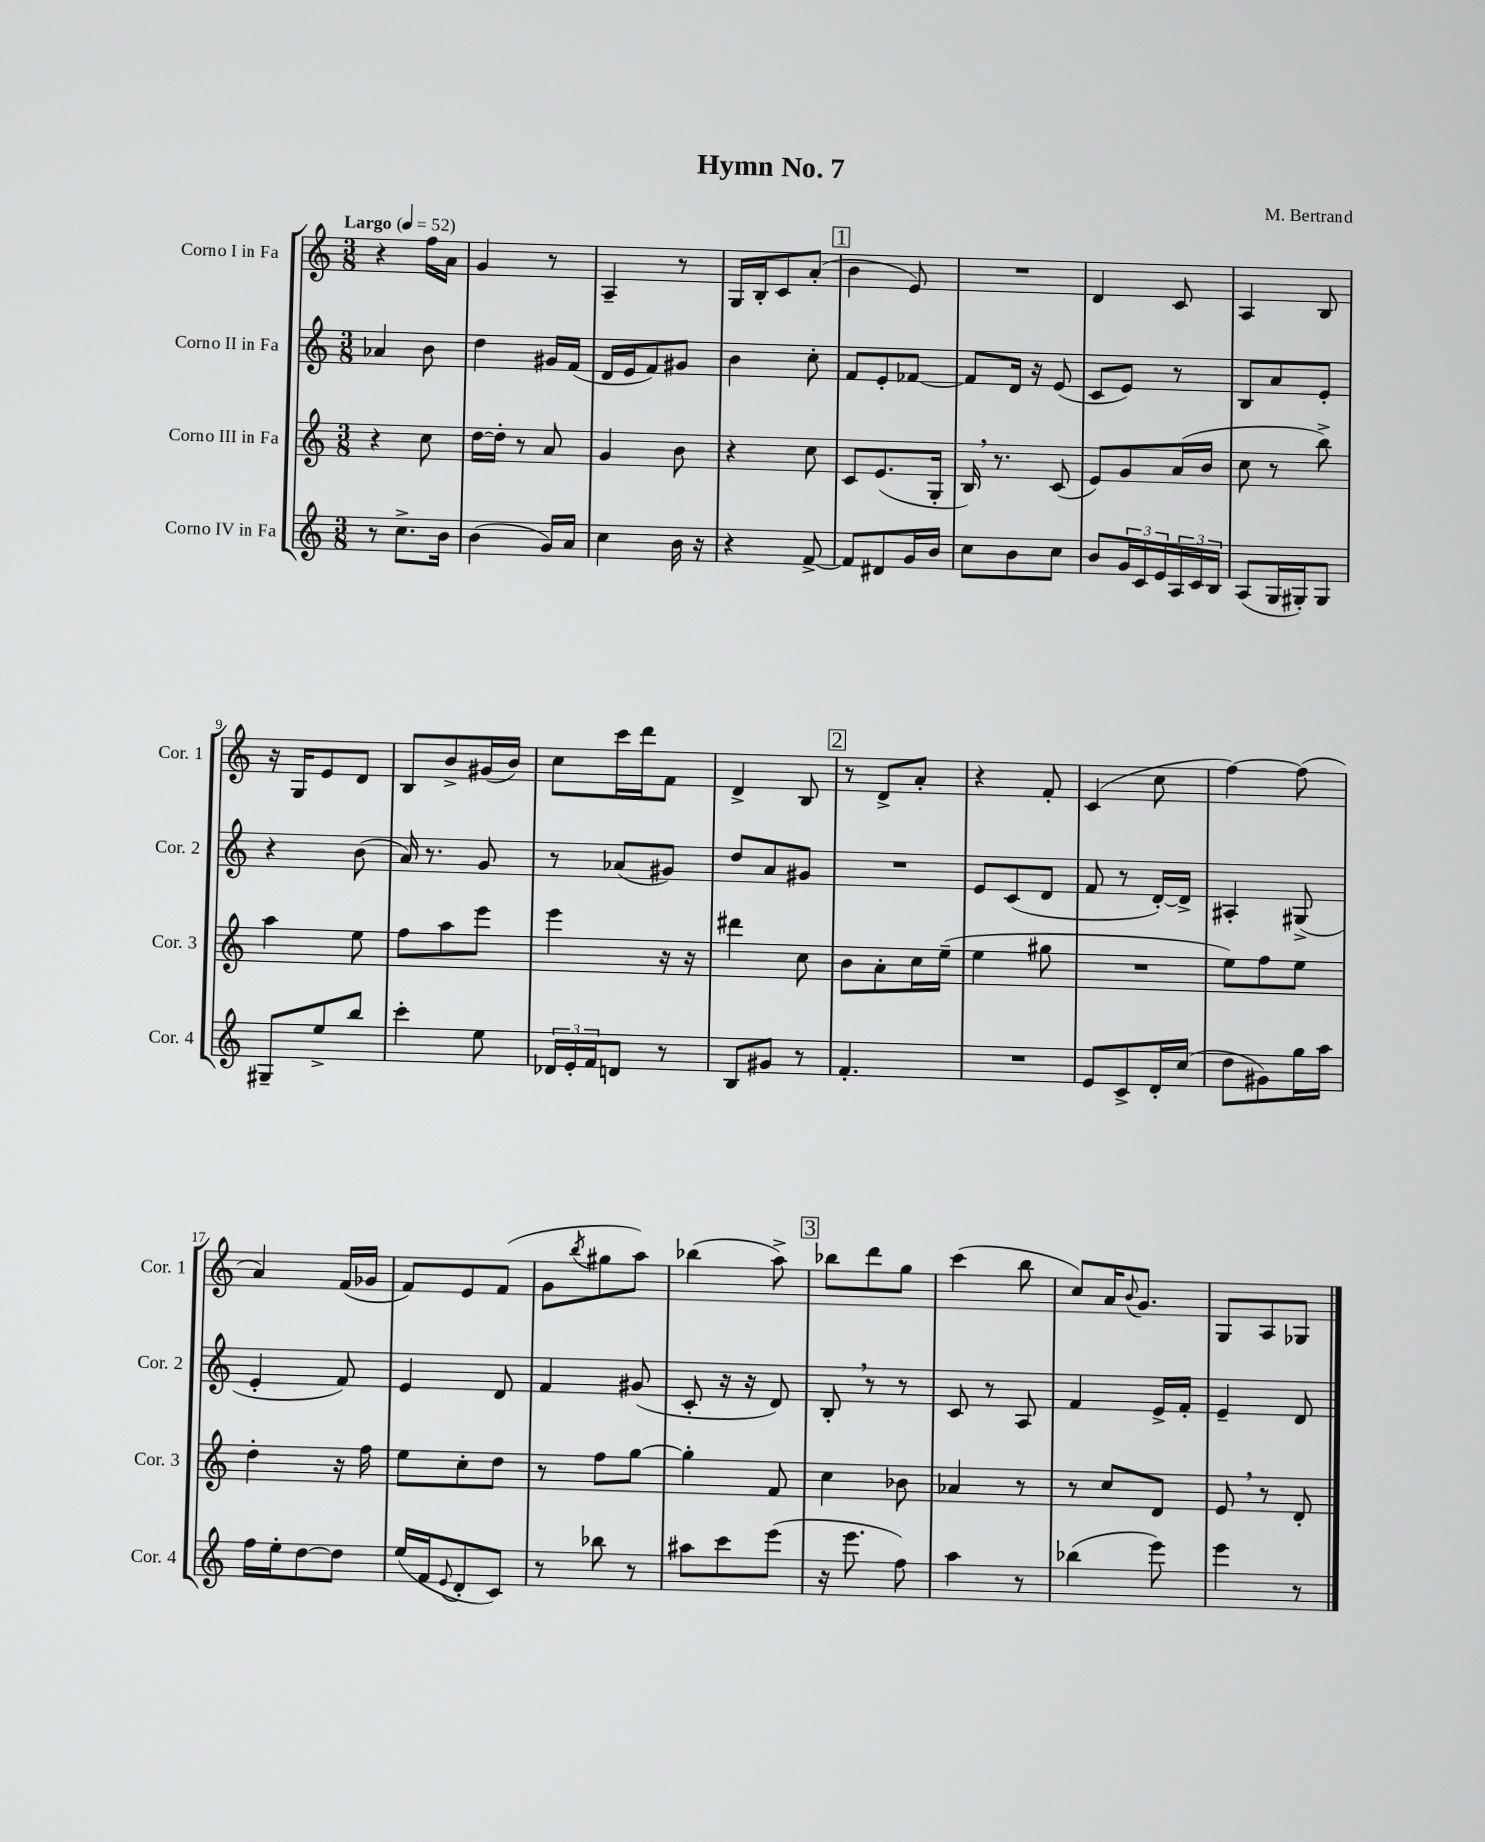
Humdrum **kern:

**kern	**kern	**kern	**kern
*part4	*part3	*part2	*part1
*staff4	*staff3	*staff2	*staff1
*I"Corno IV in Fa	*I"Corno III in Fa	*I"Corno II in Fa	*I"Corno I in Fa
*I'Cor. 4	*I'Cor. 3	*I'Cor. 2	*I'Cor. 1
*clefG2	*clefG2	*clefG2	*clefG2
*k[]	*k[]	*k[]	*k[]
*M3/8	*M3/8	*M3/8	*M3/8
*MM52	*MM52	*MM52	*MM52
=1	=1	=1	=1
!	!	!	!LO:TX:a:B:t=Largo
8r	4r	4a-X/	4r
8.cc^\L	.	.	.
.	8cc\	8b\	16ff\LL
16b\Jk	.	.	16a\JJ
=2	=2	=2	=2
(4b\	[16dd\LL	4dd\	4g/
.	16dd'\JJ]	.	.
.	8r	.	.
16g/LL)	8a/	16g#X/LL	8r
16a/JJ	.	(16f/JJ	.
=3	=3	=3	=3
4cc\	4g/	16d/LL	4A~/
.	.	16e/J	.
.	.	8f/)	.
16b\	8b\	8g#X/J	8r
16r	.	.	.
=4	=4	=4	=4
4r	4r	4b\	16G/LL
.	.	.	16B'/J
.	.	.	8c/
[8f^/	8cc\	8cc'\	(8a'/J
!!LO:REH:place=s1:t=1
=5	=5	=5	=5
8f/L]	8c/L	8f/L	4b\
8d#X/	(8.e/	8e'/	.
16g/L	.	[8f-X/J	8e/)
16b/JJ	16G'/Jk	.	.
=6	=6	=6	=6
8cc\L	16B,/)	8f-/L]	4.r
.	8.r	.	.
8b\	.	16d/Jk	.
.	.	16r	.
8cc\J	(8c/	(8e/	.
=7	=7	=7	=7
8b/L	8e/L)	8c/L	4d/
24g/L	8g/	8e/J)	.
24c/	.	.	.
24e/	.	.	.
24A/	(16a/L	8r	8c/
24c/	.	.	.
.	16b/JJ	.	.
24B/JJ	.	.	.
=8	=8	=8	=8
(8A/L	8cc\	8B/L	4A/
16G/L	8r	8a/	.
16G#X'/J)	.	.	.
8G#/J	8bb^\)	8e'/J	8B/
!!LO:LB:g=z
=9	=9	=9	=9
8G#X~/L	4aa\	4r	16r
.	.	.	16G/KL
8ee^/	.	.	8e/
8bb/J	8ee\	(8b\	8d/J
=10	=10	=10	=10
4ccc'\	8ff\L	16a/)	8B/L
.	.	8.r	.
.	8aa\	.	8b^/
8ee\	8eee\J	8g/	(16g#X/L
.	.	.	16b/JJ)
=11	=11	=11	=11
24d-X/LL	4eee\	8r	8cc\L
24e'/	.	.	.
24f/J	.	.	.
8dn/J	.	(8a-X/L	16ccc\L
.	.	.	16ddd\J
8r	16r	8g#X/J)	8f\J
.	16r	.	.
=12	=12	=12	=12
8B/L	4ddd#X\	8dd/L	4d^/
8g#X/J	.	8a/	.
8r	8cc\	8g#X/J	8B/
!!LO:REH:place=s1:t=2
=13	=13	=13	=13
4.f'/	8b\L	4.r	8r
.	8a'\	.	8d^/L
.	16cc\L	.	8a'/J
.	(16ee~\JJ	.	.
=14	=14	=14	=14
4.r	4ee\	8e/L	4r
.	.	(8c/	.
.	8gg#X\	8d/J	8f'/
=15	=15	=15	=15
8e/L	4.r	8f/	(4c/
8c^/	.	8r	.
16d'/L	.	[16d'/LL)	8cc\
(16cc/JJ	.	16d^/JJ]	.
=16	=16	=16	=16
8dd\L	8ee\L)	4A#X'/	[4ff\)
8g#X\)	8ff\	.	.
16gg\L	8ee\J	(8G#X^/	(8ff\]
16aa\JJ	.	.	.
!!LO:LB:g=z
=17	=17	=17	=17
16ff\LL	4dd'\	4e'/	4a/)
16ee'\J	.	.	.
[8dd\	.	.	.
8dd\J]	16r	8f/)	(16f/LL
.	16ff\	.	16g-X/JJ
=18	=18	=18	=18
(16ee/LL	8ee\L	4e/	8f/L)
16f/J	.	.	.
8qqe/	.	.	.
8d'/	8cc'\	.	8e/
8c/J)	8dd\J	8d/	(8f/J
=19	=19	=19	=19
8r	8r	4f/	8g\L
.	.	.	8qbb/
8bb-X\	8ff\L	.	8gg#X\
8r	[8gg\J	(8g#X/	8aa\J)
=20	=20	=20	=20
8aa#X\L	4gg'\]	8c'/	(4bb-X\
8ccc\	.	16r	.
.	.	16r	.
(8eee\J	8f/	8d/)	8aa^\)
!!LO:REH:place=s1:t=3
=21	=21	=21	=21
16r	4cc\	8B',/	8bb-X\L
8.eee\	.	.	.
.	.	8r	8ddd\
8ff\)	8b-X\	8r	8gg\J
=22	=22	=22	=22
4aa\	4a-X/	8c/	(4ccc\
.	.	8r	.
8r	8r	8A/	8bb\
=23	=23	=23	=23
(4bb-X\	8r	4f/	8cc/L)
.	8cc/L	.	16a/K
.	.	.	8qqb/
.	.	.	8.g/J
8eee\)	8d/J	16e^/LL	.
.	.	16f'/JJ	.
=24	=24	=24	=24
4eee\	8e,/	4e~/	8G/L
.	8r	.	8A/
8r	8d'/	8d/	8G-X/J
==	==	==	==
*-	*-	*-	*-
